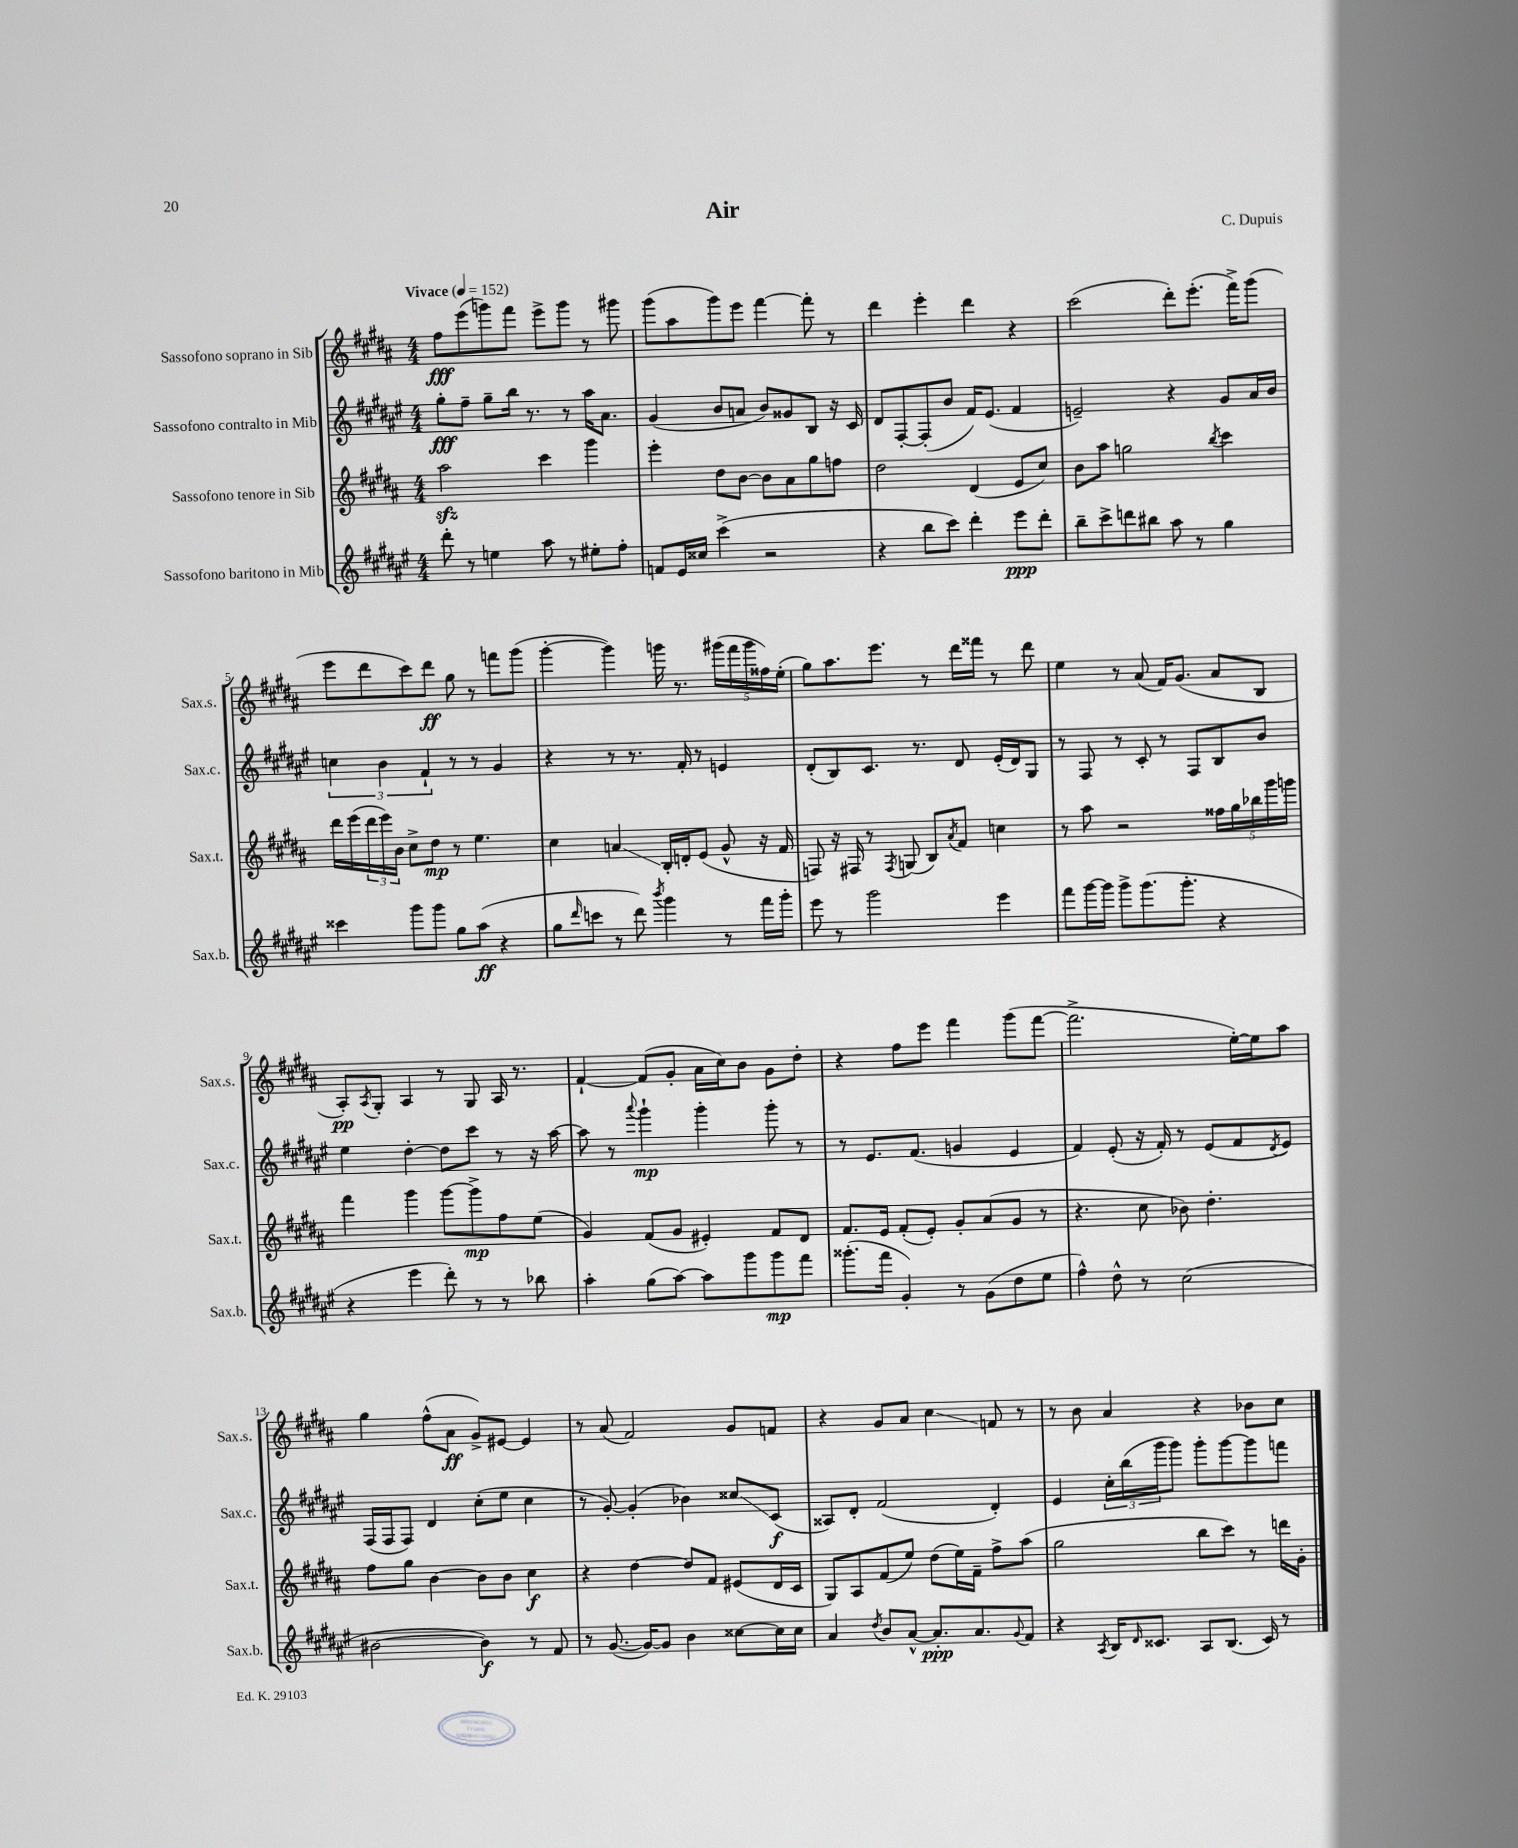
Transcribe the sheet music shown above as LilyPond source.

\header { title = "Air" composer = "C. Dupuis" }
<<
\new StaffGroup <<
\new Staff = "s0" \with { instrumentName = "Sassofono soprano in Sib" shortInstrumentName = "Sax.s." } {
    \clef treble \key b \major \numericTimeSignature \time 4/4 \tempo "Vivace" 4 = 152
    fis''8\fff e'''8( g'''8) fis'''8 e'''8-> g'''8 r8 gis'''8 |
    gis'''8( ais''8 gis'''8) e'''8 fis'''4~ fis'''8-. r8 |
    dis'''4 e'''4-. dis'''4 r4 |
    cis'''2( dis'''8-.) e'''8.-.( fis'''16->) gis'''8( |
    e'''8 dis'''8 cis'''8) dis'''8\ff gis''8 r8 f'''8 gis'''8( |
    gis'''4~-. gis'''4) g'''16 r8. \tuplet 5/4 { gis'''16( fis'''16 gis'''16 fisis''16) e''16-.( } |
    gis''8) ais''8. e'''8. r8 dis'''16 fisis'''16 r8 dis'''8 |
    e''4 r8 ais'8( fis'16) gis'8.( ais'8 b8 |
    ais8-.\pp) \acciaccatura { ais8 } gis8-. ais4 r8 gis8 ais16 r8. |
    fis'4~-! fis'8( gis'8-. ais'16 cis''16) b'8 gis'8 dis''8-. |
    r4 fis''8 e'''8 fis'''4 gis'''8( fis'''8~ |
    fis'''2.-> e''16~-.) e''16 ais''8 |
    gis''4 fis''8-^( ais'8\ff gis'8->) eis'8~ eis'4 |
    r8 ais'8( fis'2) gis'8 f'8 |
    r4 gis'8 ais'8 cis''4\glissando f'8 r8 |
    r8 b'8 ais'4 r4 bes'8 cis''8 \bar "|." |
}
\new Staff = "s1" \with { instrumentName = "Sassofono contralto in Mib" shortInstrumentName = "Sax.c." } {
    \clef treble \key fis \major \numericTimeSignature \time 4/4
    gis''8-.\fff fis''8-- gis''8-- b''16 r8. r8 ais''16 ais'8. |
    gis'4( b'8 a'8 b'8) gisis'8 b8 r16 cis'16 |
    dis'8 fis8~-. fis8-.( b'8 fis'16) eis'8.( fis'4 |
    e'2--) r4 gis'8 ais'16 b'16 |
    \tuplet 3/2 { c''4 b'4 fis'4-! } r8 r8 gis'4 |
    r4 r8 r8. fis'16-. r8 e'4 |
    dis'8-.( b8) cis'8. r8. dis'8 eis'16-.( dis'16) gis8 |
    r8 fis8 r8 cis'8-. r8 fis8 b8 b'8 |
    eis''4 dis''4~-. dis''8 cis'''8 r8 r16 ais''16~ |
    ais''8 r8 \appoggiatura { ais'''8 } gis'''4-!\mp gis'''4-. gis'''8-. r8 |
    r8 eis'8. fis'8.( g'4 eis'4 |
    fis'4) eis'8-.( r16 fis'16-.) r8 eis'8( fis'8 \acciaccatura { dis'8 } eis'8) |
    fis16( fis16 fis8) dis'4 cis''8-.( eis''8 cis''4 |
    r8 gis'8~-.) gis'4-.( bes'4) cisis''8\glissando cis'8\f( |
    aisis8) dis'8-. fis'2( dis'4-.) |
    eis'4 \tuplet 3/2 { cis''16-. b''16( gis'''16 } gis'''8) gis'''8-. gis'''8~ gis'''8 f'''8 \bar "|." |
}
\new Staff = "s2" \with { instrumentName = "Sassofono tenore in Sib" shortInstrumentName = "Sax.t." } {
    \clef treble \key b \major \numericTimeSignature \time 4/4
    ais''2\sfz cis'''4 gis'''4 |
    e'''4-. dis''8 b'8~ b'8 ais'8 gis''8 f''8 |
    dis''2 dis'4( e'8 cis''8) |
    b'8 ais''8 g''2 \acciaccatura { b''8 } cis'''4 |
    dis'''16 e'''16( \tuplet 3/2 { dis'''16 e'''16) b'16 } cis''8-> dis''8\mp r8 e''4. |
    cis''4 a'4\glissando b16-. d'16-. e'8( gis'8-^ r16 fis'16 |
    f8) r16 fis16 r8 \acciaccatura { fis8 } g8( b8) \acciaccatura { ais'8 } fis'8 c''4 |
    r8 ais''8 r2 \tuplet 5/4 { fisis''16 gis''16 bes''16 gis'''16 g'''16 } |
    fis'''4 gis'''4 gis'''8~ gis'''8->\mp fis''8 e''8( |
    gis'4) fis'8( gis'8 eis'4-.) fis'8 dis'8 |
    fis'8. e'16 fis'8-.( e'8-.) gis'8-. ais'8( gis'8 r8 |
    r4. cis''8 bes'8) dis''4.-. |
    fis''8 gis''8 b'4~ b'8 b'8 cis''4\f |
    r4 dis''4~ dis''8 fis'8 eis'8( dis'16 cis'16 |
    gis8) ais8 fis'8( e''8) dis''8( e''16) fis'16-- fis''8-> ais''8( |
    gis''2 b''8 cis'''8) r8 d'''16 gis'16-. \bar "|." |
}
\new Staff = "s3" \with { instrumentName = "Sassofono baritono in Mib" shortInstrumentName = "Sax.b." } {
    \clef treble \key fis \major \numericTimeSignature \time 4/4
    dis'''8-. r8 e''4 ais''8 r8 eis''8-. fis''8-. |
    f'8 eis'16 cisis''16 cis'''4->( r2 |
    r4 b''8 cis'''8) dis'''4-. eis'''8\ppp dis'''8-. |
    b''8-- cis'''8-> d'''8 bis''8 ais''8 r8 gis''4 |
    cisis'''4 gis'''8 gis'''8 gis''8 ais''8\ff( r4 |
    gis''8 \grace { dis'''16 } c'''8 r8 dis'''8) \acciaccatura { b'''8 } gis'''4 r8 fis'''16 gis'''16-. |
    eis'''8 r8 gis'''2 eis'''4 |
    fis'''8 gis'''16~ gis'''16 gis'''8-> gis'''8.( gis'''8.-. r4 |
    r4 eis'''4 dis'''8-.) r8 r8 bes''8 |
    ais''4-. gis''8( ais''8~) ais''8 gis'''8 gis'''8\mp fis'''8 |
    gisis'''8.-.( fis'''16 gis'4-.) r8 gis'8( dis''8 eis''8 |
    fis''4-^) dis''8-^ r8 cis''2( |
    bis'2~ bis'4\f) r8 fis'8 |
    r8 gis'8.~( gis'16~) gis'8 b'4 cisis''8~ cisis''16 cisis''16 |
    ais'4 \acciaccatura { dis''8 } b'8 ais'8~-^ ais'8.-.\ppp ais'8. \appoggiatura { gis'8 } fis'8 |
    r4 \acciaccatura { ais8 } b16 \grace { dis'16 } cisis'8. ais8 b8.( cisis'16) r8 \bar "|." |
}
>>
>>
